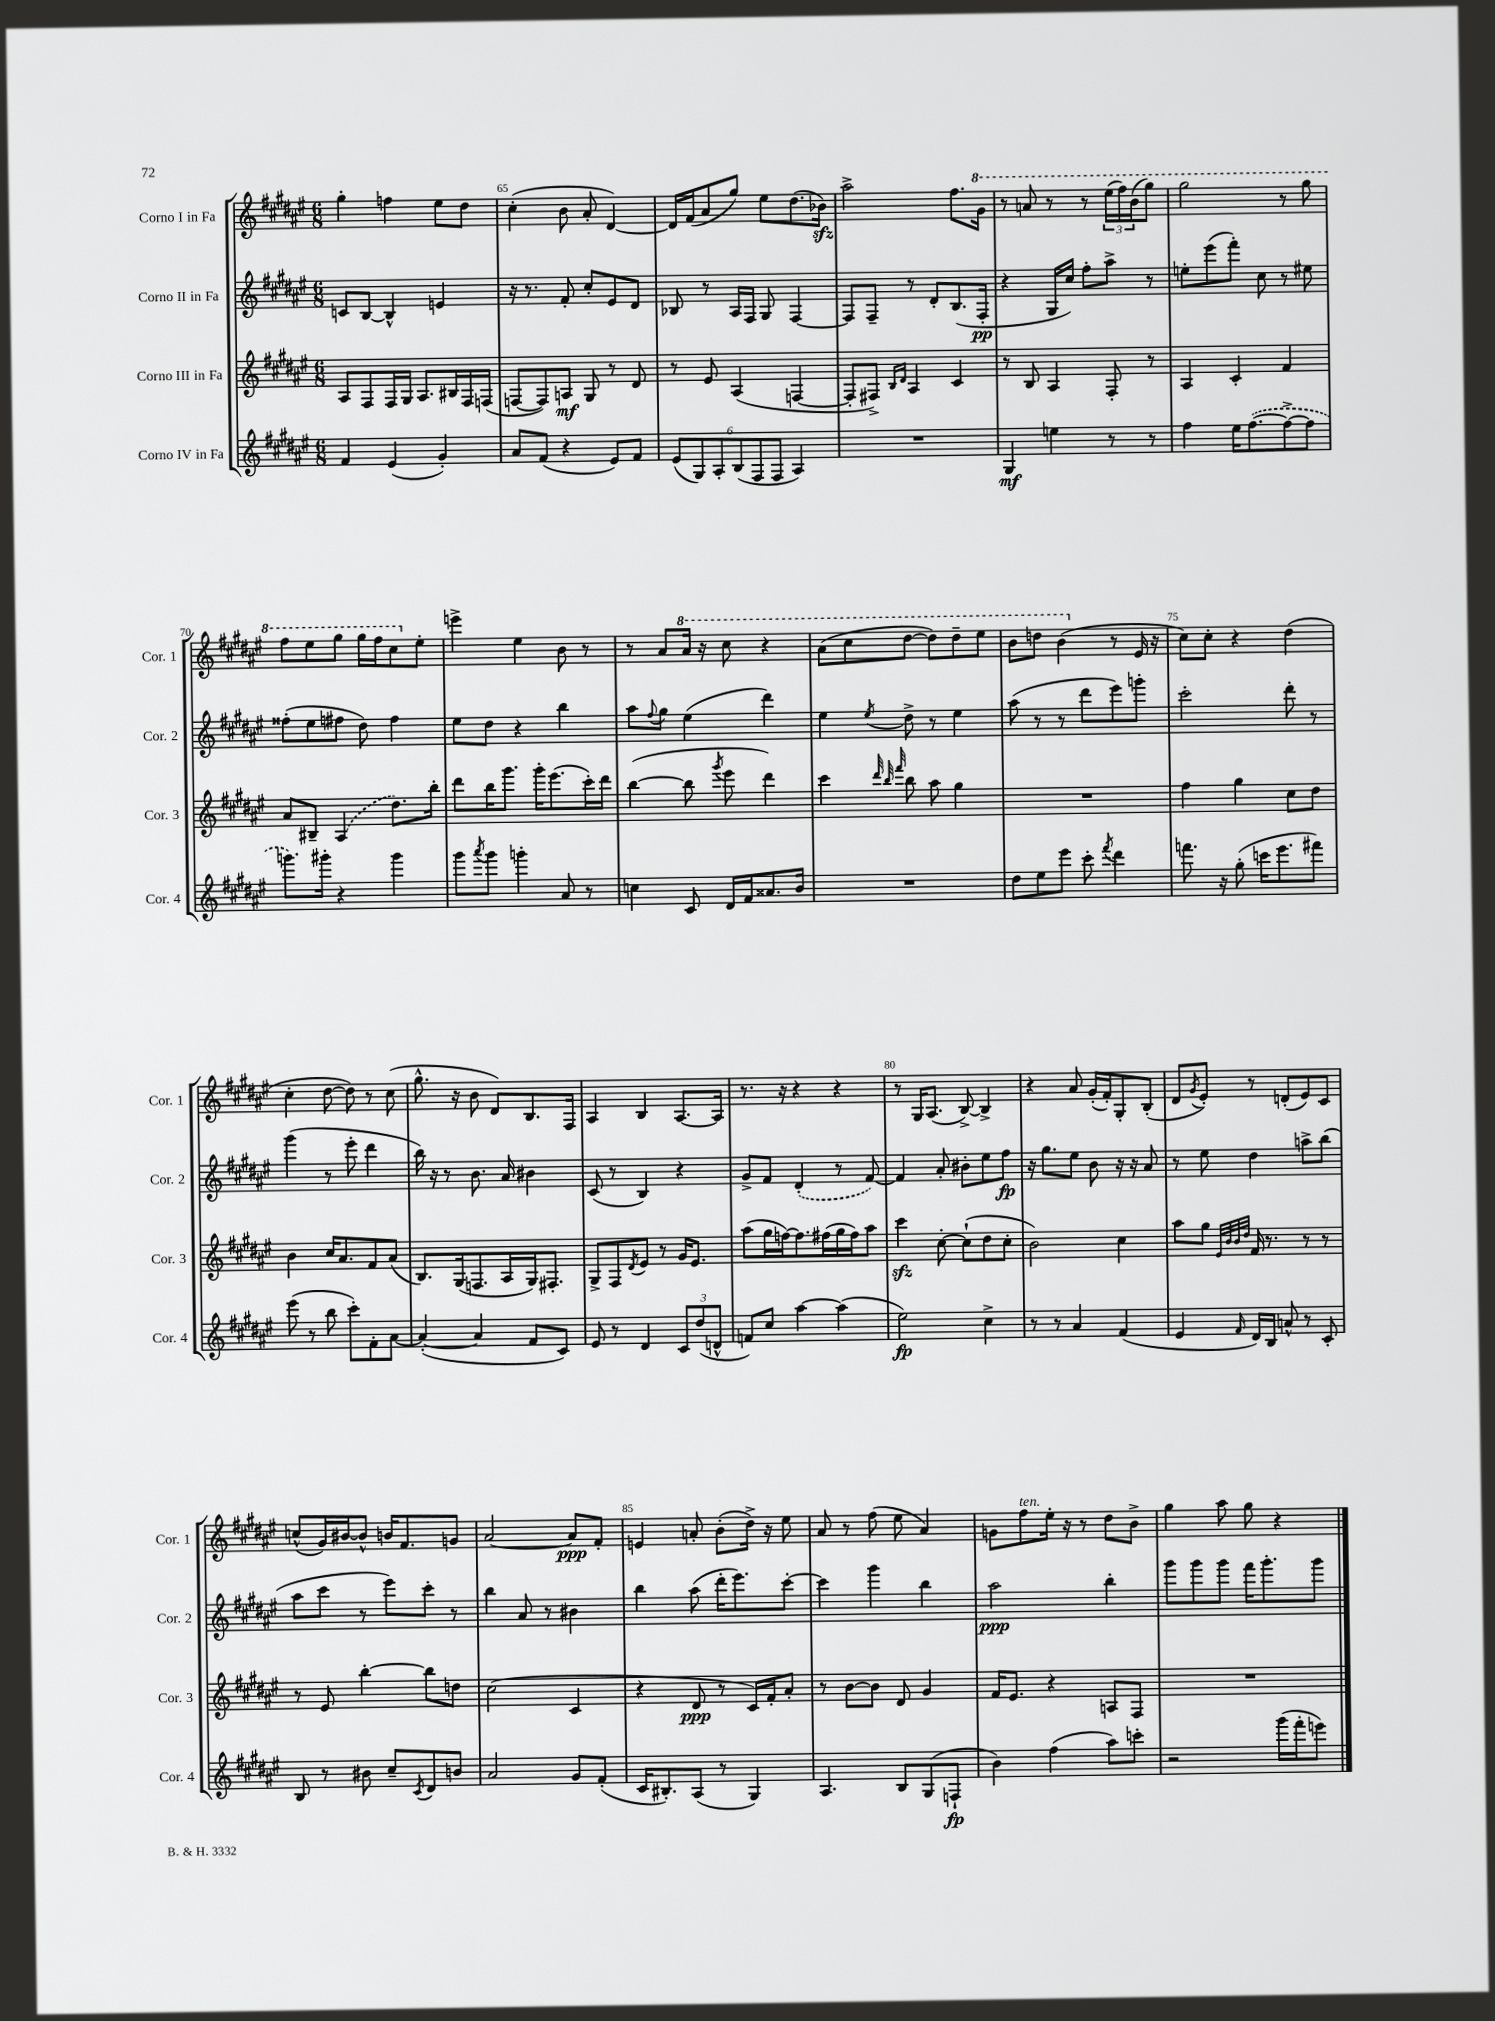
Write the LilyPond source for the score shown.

<<
\new StaffGroup <<
\new Staff = "s0" \with { instrumentName = "Corno I in Fa" shortInstrumentName = "Cor. 1" } {
    \clef treble \key fis \major \numericTimeSignature \time 6/8
    gis''4-. f''4 eis''8 dis''8 |
    cis''4-.( b'8 ais'8-. dis'4~) |
    dis'16 fis'16( ais'8 gis''8) eis''8 dis''8.( bes'16\sfz) |
    ais''2-> fis''8. \ottava #1 gis''16 |
    r8 a''8 r8 r8 \tuplet 3/2 { eis'''16( fis'''16) b''16( } gis'''8) |
    gis'''2 r8 gis'''8 |
    fis'''8 eis'''8 gis'''8 gis'''16 fis'''16 cis'''8 \ottava #0 eis''8-. |
    e'''4-> eis''4 b'8 r8 |
    r8 ais'8 \ottava #1 ais''16 r16 cis'''8 r4 |
    ais''8( cis'''8 dis'''8~ dis'''8) dis'''8-- eis'''8 |
    b''8 d'''8 b''4( \ottava #0 r8 eis'16 r16 |
    cis''8) cis''8-. r4 dis''4( |
    cis''4-. dis''8~ dis''8) r8 cis''8( |
    gis''8.-^ r16 b'8 dis'8) b8. fis16 |
    ais4 b4 ais8.~ ais16 |
    r8. r16 r4 r4 |
    r8 gis16 ais8.( b8~->) b4-> |
    r4 ais'8 gis'16-.( fis'16-.) gis8-. b8-.( |
    dis'8 \acciaccatura { gis'8 } eis'8-.) r8 d'8-.( eis'8) cis'8 |
    c''8-^( gis'16) bis'16~ bis'8-^ b'16 fis'8. g'8 |
    ais'2~ ais'8\ppp fis'8-. |
    e'4 a'8-. b'8-.( dis''16->) r16 eis''8 |
    ais'8 r8 fis''8( eis''8 ais'4) |
    g'8 fis''8^\markup { \italic "ten." } eis''16-. r16 r8 dis''8 b'8-> |
    gis''4 ais''8 gis''8 r4 \bar "|." |
}
\new Staff = "s1" \with { instrumentName = "Corno II in Fa" shortInstrumentName = "Cor. 2" } {
    \clef treble \key fis \major \numericTimeSignature \time 6/8
    c'8 b8~ b4-^ e'4 |
    r16 r8. fis'8-. cis''8-. eis'8 dis'8 |
    bes8 r8 ais16 fis16 gis8 fis4~ |
    fis8 fis8-- r8 dis'8-. b8.( fis16-.\pp |
    r4 gis16 cis''16) fis''8-. ais''8-> r8 |
    e''8-. eis'''8( fis'''8-.) cis''8 r8 eis''8 |
    fisis''8-.( eis''8 fis''8 dis''8) fis''4 |
    eis''8 dis''8 r4 b''4 |
    ais''8 \appoggiatura { fis''8 } gis''8 eis''4( dis'''4) |
    eis''4 \acciaccatura { eis''8 } dis''8-> r8 eis''4 |
    ais''8( r8 r8 dis'''8 eis'''8) g'''8-. |
    cis'''2-. dis'''8-. r8 |
    gis'''4( r8 eis'''8-. dis'''4 |
    b''16) r16 r8 b'8. ais'16 bis'4 |
    cis'8( r8 b4) r4 |
    gis'8-> fis'8 \once \slurDashed dis'4-.( r8 fis'8~) |
    fis'4 ais'8-. bis'8-. eis''8 fis''8\fp |
    r16 gis''8. eis''8 b'8 r16 r16 ais'8 |
    r8 eis''8 dis''4 a''8-> b''8( |
    ais''8 cis'''8 r8 eis'''8) cis'''8-. r8 |
    b''4 ais'8 r8 bis'4 |
    b''4 ais''8( dis'''16-. eis'''8.) cis'''8~-. |
    cis'''4 gis'''4 b''4 |
    ais''2\ppp b''4-. |
    gis'''8 gis'''8 gis'''8 fis'''16 gis'''8.-. gis'''8 \bar "|." |
}
\new Staff = "s2" \with { instrumentName = "Corno III in Fa" shortInstrumentName = "Cor. 3" } {
    \clef treble \key fis \major \numericTimeSignature \time 6/8
    ais8 fis8 fis16 gis16 ais8. bis16 fis16 f16( |
    f8~ f8) a8\mf gis8 r8 dis'8 |
    r8 eis'8 ais4( f4~ |
    f8-. fis8->) \grace { b16 dis'16 } ais4 cis'4 |
    r8 b8 ais4 fis8-. r8 |
    ais4 cis'4-. fis'4 |
    ais'8 bis8-- \once \slurDashed ais4( dis''8.) b''16-. |
    dis'''8 b''16 gis'''8. gis'''16-. eis'''8.( cis'''16-.) dis'''16 |
    b''4~( b''8 \acciaccatura { gis'''8 } eis'''8 dis'''4) |
    cis'''4 \grace { dis'''32 b''32 fis'''32 } b''8 ais''8 gis''4 |
    R2. |
    fis''4 gis''4 cis''8 dis''8 |
    b'4 cis''16 ais'8. fis'8 ais'8( |
    b8.) gis16( f8. ais16 gis16) fis8.-. |
    gis8-> fis8 \acciaccatura { dis'8 } eis'8 r8 gis'16 eis'8. |
    ais''8( gis''16 f''16~) f''8. fis''16( gis''16 fis''16) ais''8 |
    cis'''4\sfz cis''8~-. cis''8-!( dis''8 cis''8-. |
    b'2) cis''4 |
    ais''8 gis''8 \grace { eis'32 b'32 b'32 dis''32 } fis'16 r8. r8 r8 |
    r8 eis'8 b''4~-. b''8 d''8 |
    cis''2( cis'4 |
    r4 dis'8\ppp r8 cis'16) fis'16-. ais'8-. |
    r8 b'8~ b'8 dis'8 gis'4 |
    fis'16 eis'8. r4 a8 fis8 |
    R2. \bar "|." |
}
\new Staff = "s3" \with { instrumentName = "Corno IV in Fa" shortInstrumentName = "Cor. 4" } {
    \clef treble \key fis \major \numericTimeSignature \time 6/8
    fis'4 eis'4( gis'4-.) |
    ais'8 fis'8( r4 eis'8) fis'8 |
    \tuplet 6/4 { eis'8( gis8) ais8-. b8( fis8 fis8 } ais4) |
    R2. |
    gis4\mf e''4 r8 r8 |
    fis''4 eis''16 \once \slurDashed fis''8.~( fis''8~-> fis''8 |
    g'''8.) gis'''16-. r4 gis'''4 |
    gis'''8 \acciaccatura { ais'''8 } gis'''8 g'''4-. ais'8 r8 |
    c''4 cis'8 dis'16 fis'16 aisis'8. b'16 |
    R2. |
    dis''8 eis''8 eis'''8 cis'''8-. \acciaccatura { fis'''8 } dis'''4 |
    f'''8. r16 gis''8-.( c'''16 eis'''8. fis'''8) |
    eis'''8( r8 b''8 cis'''8-.) fis'8-. ais'8~ |
    ais'4~-.( ais'4 fis'8 cis'8) |
    eis'8 r8 dis'4 \tuplet 3/2 { cis'8 dis''8( d'8-^ } |
    f'8) cis''8 ais''4~ ais''4( |
    eis''2\fp) cis''4-> |
    r8 r8 ais'4 fis'4( |
    eis'4 \grace { fis'16 } dis'16) b16 a'8-^ r8 cis'8-. |
    b8 r8 bis'8 cis''8-- \acciaccatura { cis'8 } dis'8 b'8 |
    ais'2 gis'8 fis'8-.( |
    cis'16 bis8.-.) ais8( r8 gis4) |
    ais4. b8 gis8( f8-!\fp |
    b'4) fis''4( ais''8) c'''8-. |
    r2 gis'''16( fis'''16-. e'''8) \bar "|." |
}
>>
>>
\layout { \context { \Score currentBarNumber = #64 \override BarNumber.break-visibility = ##(#f #t #t) barNumberVisibility = #(every-nth-bar-number-visible 5) } }
